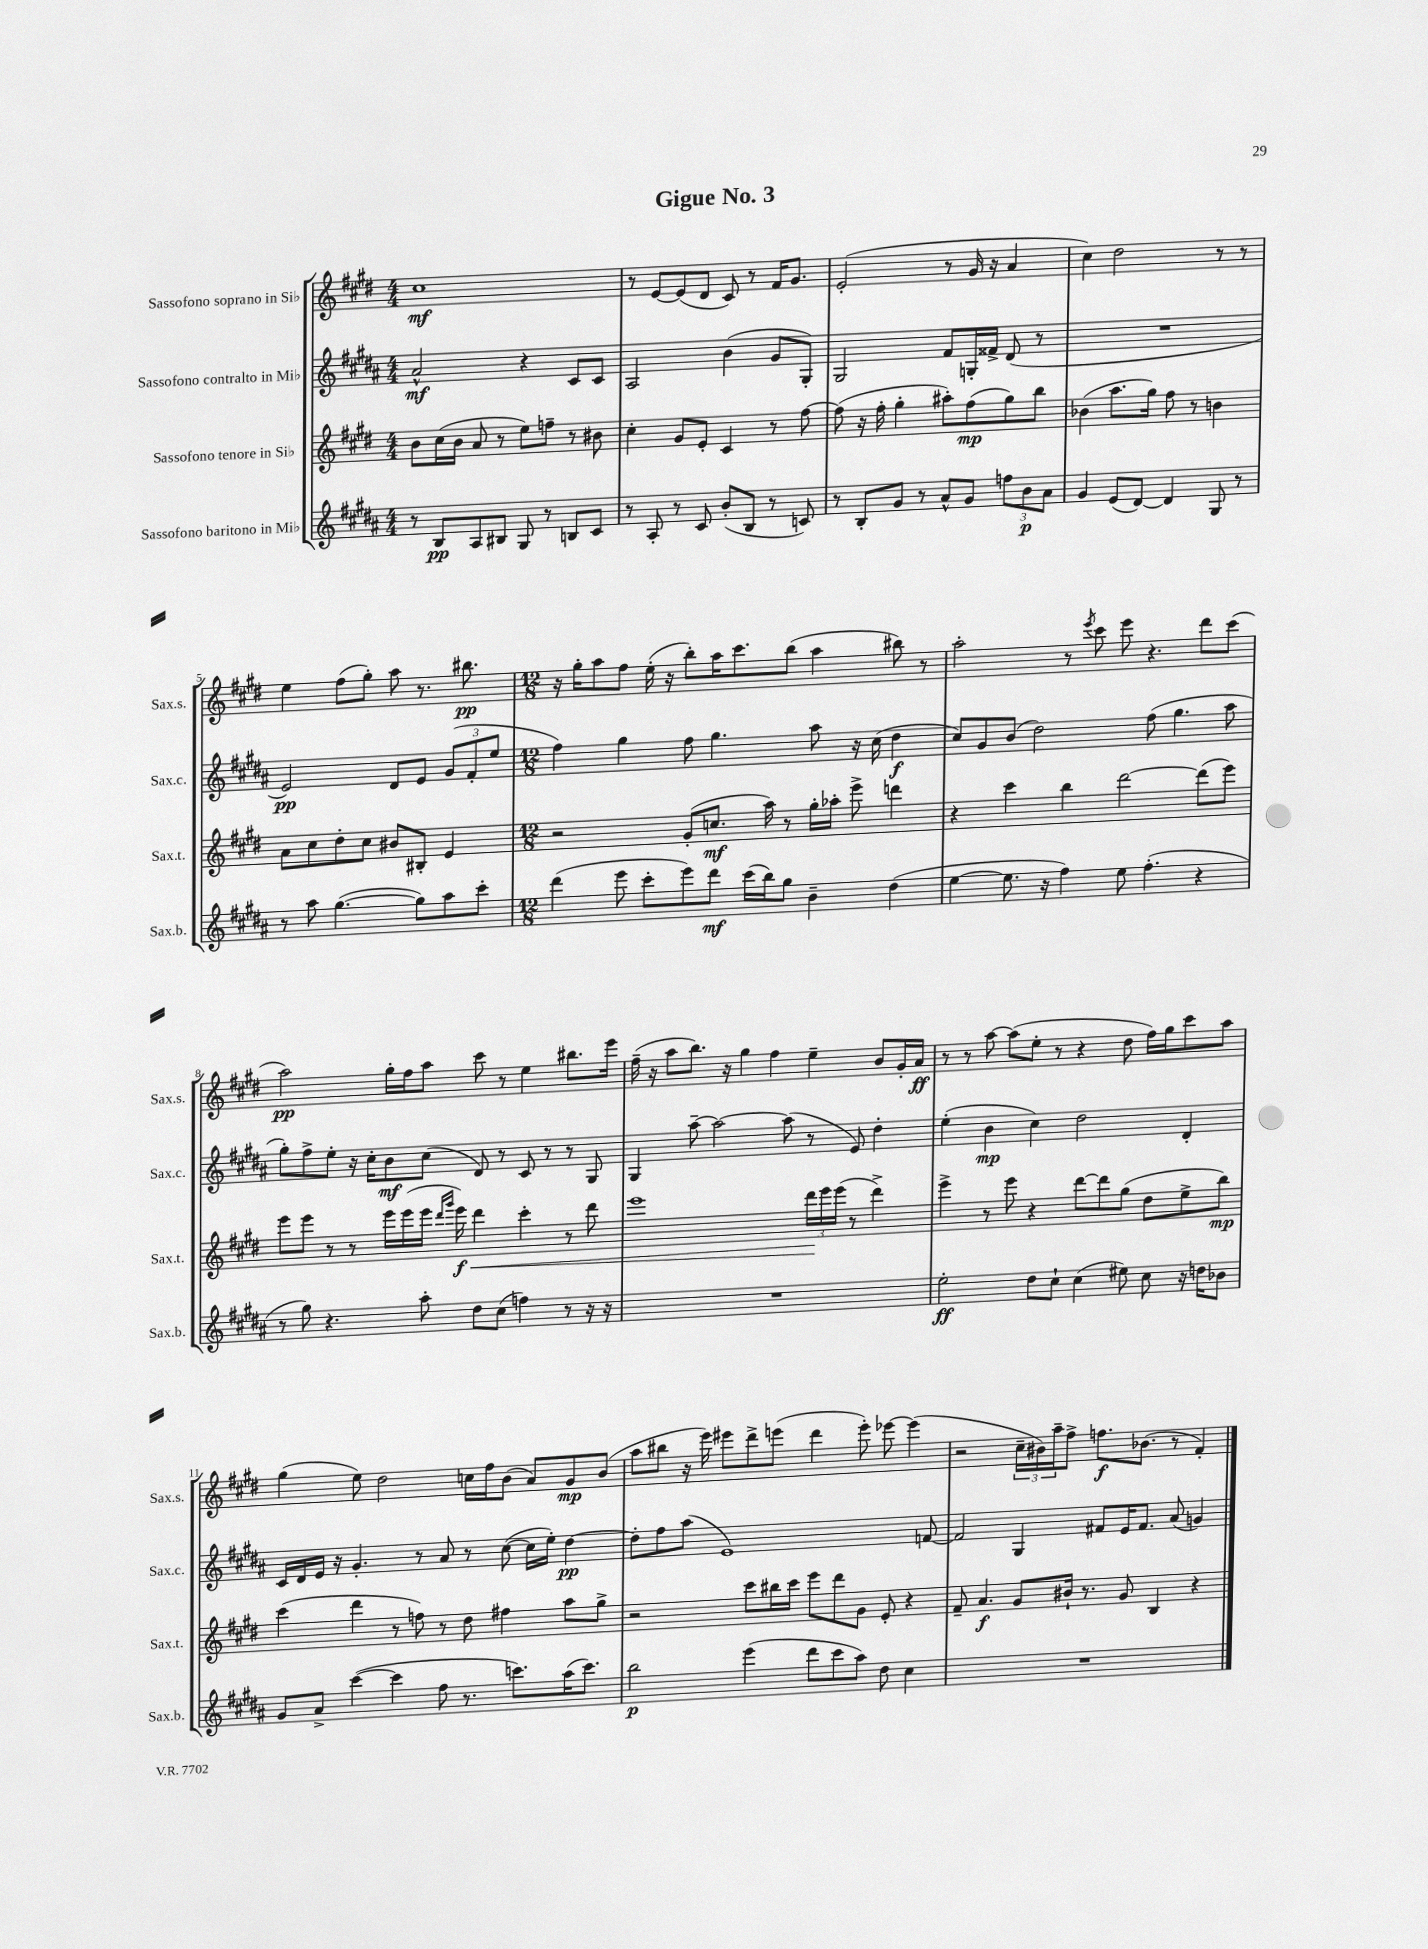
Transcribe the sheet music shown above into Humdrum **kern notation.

**kern	**dynam	**kern	**dynam	**kern	**dynam	**kern	**dynam
*part4	*part4	*part3	*part3	*part2	*part2	*part1	*part1
*staff4	*staff4	*staff3	*staff3	*staff2	*staff2	*staff1	*staff1
*I"Sassofono baritono in Mi♭	*	*I"Sassofono tenore in Si♭	*	*I"Sassofono contralto in Mi♭	*	*I"Sassofono soprano in Si♭	*
*I'Sax.b.	*	*I'Sax.t.	*	*I'Sax.c.	*	*I'Sax.s.	*
*clefG2	*	*clefG2	*	*clefG2	*	*clefG2	*
*k[f#c#g#d#a#]	*	*k[f#c#g#d#]	*	*k[f#c#g#d#a#]	*	*k[f#c#g#d#]	*
*M4/4	*	*M4/4	*	*M4/4	*	*M4/4	*
=1	=1	=1	=1	=1	=1	=1	=1
8r	.	8b\L	.	2a#^^/	mf	1cc#	mf
8B/L	pp	(16cc#\L	.	.	.	.	.
.	.	16b\JJ	.	.	.	.	.
8A#/	.	8a/	.	.	.	.	.
8B#X/J	.	8r	.	.	.	.	.
8G#/	.	8ee\L)	.	4r	.	.	.
8r	.	8ffn~\J	.	.	.	.	.
8Bn/L	.	8r	.	8c#/L	.	.	.
8c#/J	.	8b#X\	.	8c#/J	.	.	.
=2	=2	=2	=2	=2	=2	=2	=2
8r	.	4cc#'\	.	2A#/	.	8r	.
8A#'/	.	.	.	.	.	[8e/L	.
8r	.	8g#/L	.	.	.	(8e/]	.
8c#/	.	8e'/J	.	.	.	8d#/J	.
(8b'/L	.	4c#/	.	(4b\	.	8c#/)	.
8B/J	.	.	.	.	.	8r	.
8r	.	8r	.	8g#/L	.	16f#/KL	.
.	.	.	.	.	.	8.g#/J	.
8cn/)	.	[8ff#\	.	8G#'/J)	.	.	.
=3	=3	=3	=3	=3	=3	=3	=3
8r	.	(8ff#\]	.	2G#/	.	(2e'/	.
8B'/L	.	16r	.	.	.	.	.
.	.	16ff#'\	.	.	.	.	.
8g#/J	.	4gg#'\	.	.	.	.	.
8r	.	.	.	.	.	.	.
8a#^^/L	.	8aa#X'\L)	.	8f#/L	.	8r	.
8g#/J	.	(8ff#\	mp	16Gn'/L	.	16g#/	.
.	.	.	.	16f##X^/JJ	.	16r	.
12ffn\L	.	8gg#\)	.	(8d#/	.	4a/	.
12b\	p	.	.	.	.	.	.
.	.	8bb\J	.	8r	.	.	.
12a#\J	.	.	.	.	.	.	.
=4	=4	=4	=4	=4	=4	=4	=4
4g#/	.	(4b-X\	.	1r	.	4cc#\)	.
(8e/L	.	8.aa\L	.	.	.	2dd#\	.
[8d#/J)	.	.	.	.	.	.	.
.	.	16gg#\Jk)	.	.	.	.	.
4d#/]	.	8ff#\	.	.	.	.	.
.	.	8r	.	.	.	.	.
8G#/	.	4bn\	.	.	.	8r	.
8r	.	.	.	.	.	8r	.
!!LO:LB:g=z
=5	=5	=5	=5	=5	=5	=5	=5
8r	.	8a\L	.	2e/)	pp	4ee\	.
8aa#\	.	8cc#\	.	.	.	.	.
([4.gg#\	.	8dd#'\	.	.	.	(8ff#\L	.
.	.	8cc#\J	.	.	.	8gg#'\J)	.
.	.	8b#X/L	.	8d#/L	.	8aa\	.
8gg#\L])	.	8B#X'/J	.	8e/J	.	8.r	.
8aa#\	.	4e/	.	(12g#/L	.	.	.
.	.	.	.	.	.	8.bb#X\	pp
.	.	.	.	12f#'/	.	.	.
8ccc#'\J	.	.	.	.	.	.	.
.	.	.	.	12ee/J	.	.	.
=6	=6	=6	=6	=6	=6	=6	=6
*M12/8	*	*M12/8	*	*M12/8	*	*M12/8	*
(4ddd#\	.	2r	.	4ff#\)	.	16r	.
.	.	.	.	.	.	16gg#'\KL	.
.	.	.	.	.	.	8aa\	.
8eee\	.	.	.	4gg#\	.	8ff#\J	.
8ccc#'\L	.	.	.	.	.	(16ee'\	.
.	.	.	.	.	.	16r	.
8eee\)	.	(8g#'/L	.	8ff#\	.	8bb'\L)	.
8ddd#\J	mf	8.ccn/J	mf	4.gg#\	.	16aa\K	.
.	.	.	.	.	.	8.ccc#\	.
(16ccc#\LL	.	.	.	.	.	.	.
16bb\J)	.	16aa\)	.	.	.	.	.
8gg#\J	.	8r	.	.	.	(8bb\J	.
4b~\	.	16gg#'\LL	.	8aa#\	.	4aa\	.
.	.	16aa-X'\JJ	.	.	.	.	.
.	.	8eee^\	.	16r	.	.	.
.	.	.	.	(16cc#\	.	.	.
(4dd#\	.	4dddn\	.	4dd#\	f	8bb#X\)	.
.	.	.	.	.	.	8r	.
=7	=7	=7	=7	=7	=7	=7	=7
[4ee\	.	4r	.	8cc#/L)	.	2aa'\	.
.	.	.	.	8g#/	.	.	.
8.ee\]	.	4ccc#\	.	(8b/J	.	.	.
.	.	.	.	2dd#\)	.	.	.
16r	.	.	.	.	.	.	.
4ff#\)	.	4bb\	.	.	.	8r	.
.	.	.	.	.	.	8qeee/	.
.	.	.	.	.	.	8ccc#\	.
8ee\	.	[2ddd#\	.	.	.	8eee\	.
(4.ff#'\	.	.	.	(8ff#\	.	4.r	.
.	.	.	.	4.gg#\	.	.	.
4r	.	(8ddd#\L]	.	.	.	8ddd#\L	.
.	.	8eee\J)	.	8aa#\	.	(8ccc#\J	.
!!LO:LB:g=z
=8	=8	=8	=8	=8	=8	=8	=8
8r	.	8eee\L	.	8gg#'\L)	.	2aa\)	pp
8gg#\)	.	8eee\J	.	8ff#^\	.	.	.
4.r	.	8r	.	8ee'\J	.	.	.
.	.	8r	.	16r	.	.	.
.	.	.	.	16cc#'\KL	.	.	.
.	.	16eee\LL	.	8b\	mf	16gg#'\LL	.
.	.	(16eee\	.	.	.	16ff#\J	.
8aa#'\	.	16eee\JJ	.	(8cc#\J	.	8aa\J	.
.	.	16qqddd#/LL	.	.	.	.	.
.	.	16qqggg#/JJ	.	.	.	.	.
!	!	!	!LO:HP:b	!	!	!	!
.	.	16eee\)	< f	.	.	.	.
8dd#\L	.	4ddd#\	.	8d#/)	.	8ccc#\	.
(8cc#\J	.	.	.	8r	.	8r	.
4ffn\)	.	4ccc#'\	.	8c#/	.	4ee\	.
.	.	.	.	8r	.	.	.
8r	.	8r	.	8r	.	8.bb#X\L	.
16r	.	8ddd#\	.	8G#/	.	.	.
16r	.	.	.	.	.	16eee\Jk	.
=9	=9	=9	=9	=9	=9	=9	=9
1.r	.	1eee	.	4G#/	.	(16ff#~\	.
.	.	.	.	.	.	16r	.
.	.	.	.	.	.	8aa\L	.
.	.	.	.	[8aa#~\	.	8.bb\J)	.
.	.	.	.	2aa#\_	.	.	.
.	.	.	.	.	.	16r	.
.	.	.	.	.	.	4gg#\	.
.	.	.	.	.	.	4ff#\	.
.	.	.	.	(8aa#\]	.	.	.
.	.	24ddd#\LL	.	8r	.	4ee~\	.
.	.	24eee\	[	.	.	.	.
.	.	(24eee\JJ	.	.	.	.	.
.	.	8r	.	8e/)	.	.	.
.	.	4ddd#^\)	.	4dd#'\	.	8b/L	.
.	.	.	.	.	.	16g#'/L	.
.	.	.	.	.	.	16a/JJ	ff
=10	=10	=10	=10	=10	=10	=10	=10
2ee'\	ff	4eee^\	.	(4ee'\	.	8r	.
.	.	.	.	.	.	8r	.
.	.	8r	.	4b\	mp	[8aa\	.
.	.	8eee\	.	.	.	(8aa\L]	.
8dd#\L	.	4r	.	4cc#\)	.	8ee'\J	.
8cc#`\J	.	.	.	.	.	8r	.
(4cc#\	.	[8ddd#\L	.	2dd#\	.	4r	.
.	.	8ddd#\]	.	.	.	.	.
8ee#X\)	.	(8gg#\J	.	.	.	8dd#\	.
8cc#\	.	8dd#\L	.	.	.	16ff#\LL)	.
.	.	.	.	.	.	16gg#\J	.
16r	.	8ee^\	.	4d#'/	.	8ccc#\	.
16ddn\KL	.	.	.	.	.	.	.
8b-X\J	.	8bb\J)	mp	.	.	8aa\J	.
!!LO:LB:g=z
=11	=11	=11	=11	=11	=11	=11	=11
8g#/L	.	(4ccc#\	.	16c#/LL	.	(4gg#\	.
.	.	.	.	16d#/	.	.	.
8a#^/J	.	.	.	16e/JJ	.	.	.
.	.	.	.	16r	.	.	.
([4ccc#\	.	4ddd#\	.	4.g#'/	.	8ee\)	.
.	.	.	.	.	.	2dd#\	.
4ccc#\]	.	8r	.	.	.	.	.
.	.	8ffn\)	.	8r	.	.	.
8ff#\	.	8r	.	8a#/	.	.	.
8.r	.	8dd#\	.	8r	.	16ccn\LL	.
.	.	.	.	.	.	16ff#\J	.
.	.	4ff#X\	.	([8cc#\	.	(8b\J	.
8.cccn\L)	.	.	.	.	.	.	.
.	.	.	.	16cc#\LL]	.	8a/L)	.
.	.	.	.	16ee'\JJ)	.	.	.
(16aa#\K	.	8aa\L	.	[4dd#\	pp	8g#/	mp
8.ccc\J)	.	.	.	.	.	.	.
.	.	8gg#^\J	.	.	.	(8b/J	.
=12	=12	=12	=12	=12	=12	=12	=12
2bb\	p	2r	.	8dd#'\L]	.	8aa\L	.
.	.	.	.	8ff#\	.	8bb#X\J	.
.	.	.	.	(8aa#\J	.	16r	.
.	.	.	.	.	.	16eee\)	.
.	.	.	.	1e)	.	8eee#X\L	.
(4eee\	.	8ccc#\L	.	.	.	8ddd#^\	.
.	.	16bb#X\L	.	.	.	(8eeen\J	.
.	.	16ccc#\JJ	.	.	.	.	.
8ddd#\L	.	8eee\L	.	.	.	4ddd#\	.
8ccc#\	.	8ddd#\	.	.	.	.	.
8aa#\J)	.	8g#\J	.	.	.	8eee'\)	.
8dd#\	.	8e'/	.	.	.	[8eee-X\	.
4cc#\	.	4r	.	.	.	(4eee-\]	.
.	.	.	.	[8fn/	.	.	.
=13	=13	=13	=13	=13	=13	=13	=13
1.r	.	8f#~/	.	2f/]	.	2r	.
.	.	4.a/	f	.	.	.	.
.	.	8g#/L	.	4G#/	.	24cc#~\LL	.
.	.	.	.	.	.	24b#X\)	.
.	.	.	.	.	.	24aa~\J	.
.	.	16b#X`/Jk	.	.	.	8ff#^\J	.
.	.	8.r	.	.	.	.	.
.	.	.	.	8f#X/L	.	8.ffn\L	f
.	.	8g#/	.	16e/K	.	.	.
.	.	.	.	8.f#/J	.	(8.b-X\J	.
.	.	4B/	.	.	.	.	.
.	.	.	.	(8a#/	.	8r	.
.	.	4r	.	4gn/)	.	4f#'/)	.
==	==	==	==	==	==	==	==
*-	*-	*-	*-	*-	*-	*-	*-
